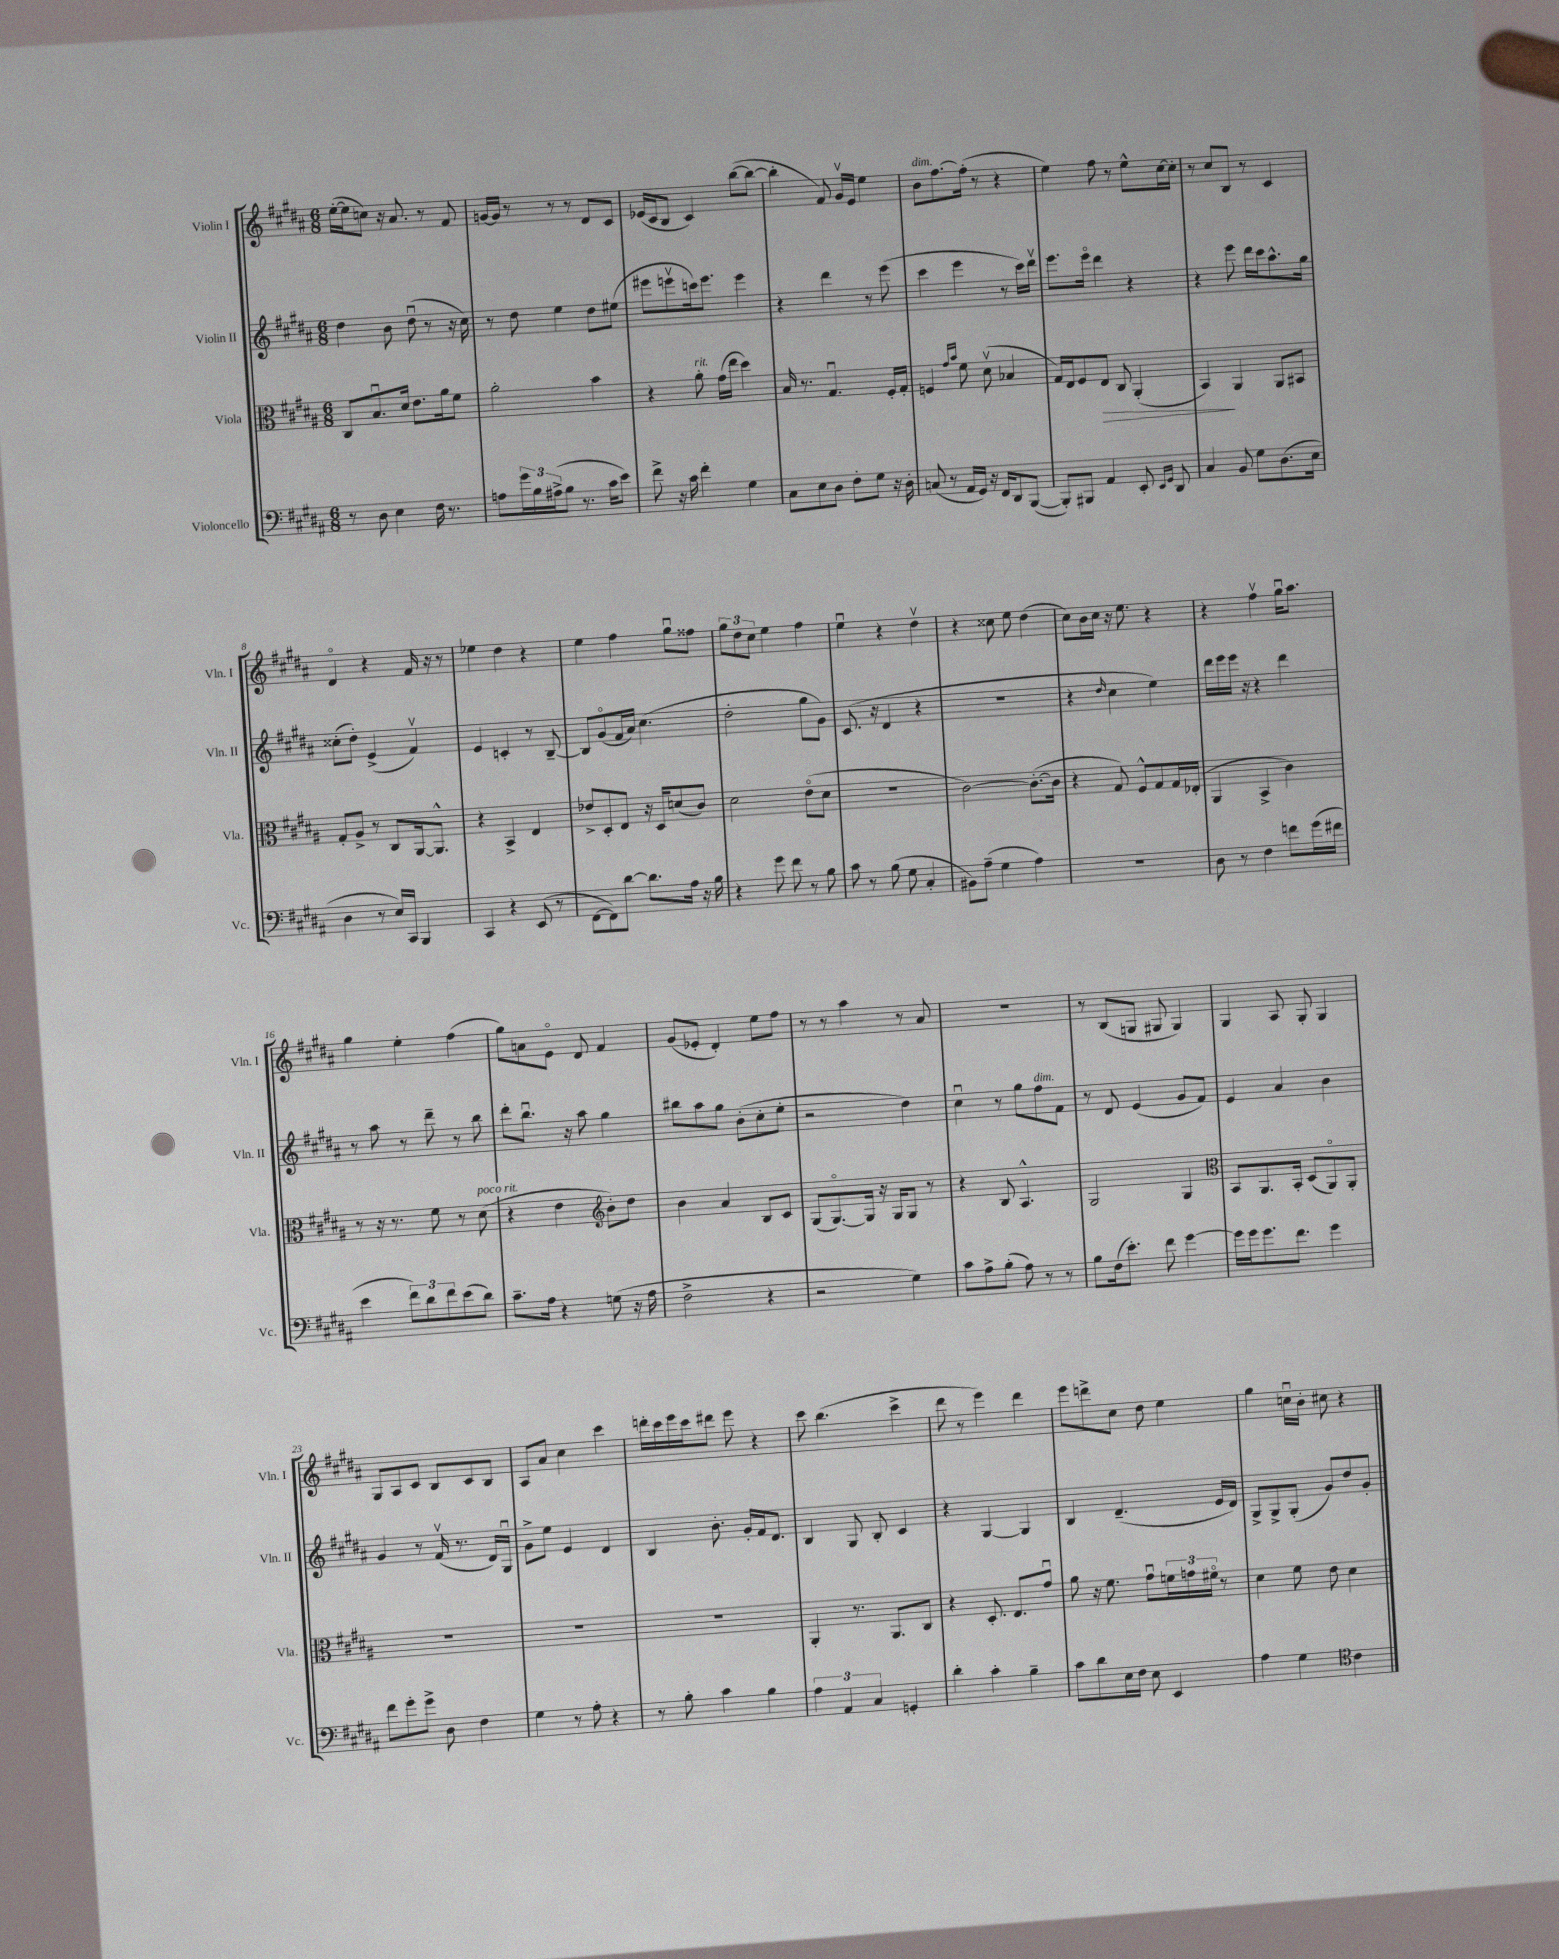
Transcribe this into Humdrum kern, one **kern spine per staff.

**kern	**kern	**dynam	**kern	**kern
*part4	*part3	*part3	*part2	*part1
*staff4	*staff3	*staff3	*staff2	*staff1
*I"Violoncello	*I"Viola	*	*I"Violin II	*I"Violin I
*I'Vc.	*I'Vla.	*	*I'Vln. II	*I'Vln. I
*clefF4	*clefC3	*	*clefG2	*clefG2
*k[f#c#g#d#a#]	*k[f#c#g#d#a#]	*	*k[f#c#g#d#a#]	*k[f#c#g#d#a#]
*M6/8	*M6/8	*	*M6/8	*M6/8
=1	=1	=1	=1	=1
8r	8C#/L	.	4dd#\	([16ee'\LL
.	.	.	.	16ee\J]
8D#\	8.Bu/	.	.	8ccn\J)
4E\	.	.	8b\	16r
.	16d#/Jk	.	.	8.a#/
.	8.e\L	.	(8dd#u\	.
16F#\	.	.	8r	8r
8.r	16a#\k	.	.	.
.	8f#\J	.	16r	8f#/
.	.	.	16cc#\)	.
=2	=2	=2	=2	=2
8An\L	2a#'\	.	8r	[16gn/LL
.	.	.	.	16g/JJ]
24g#\L	.	.	8dd#\	8r
24B\	.	.	.	.
(24A#X^\J	.	.	.	.
8B\J	.	.	4ee\	8r
8.r	.	.	.	8r
.	4b\	.	8dd#\L	8d#/L
16c#\KL	.	.	.	.
8e\J)	.	.	(8ee#X\J	8c#/J
=3	=3	=3	=3	=3
8f#^\	4r	.	8eee#X\L	(16e-X/LL
.	.	.	.	16c#/J
16r	.	.	8eeenv\	8B/J
16c#\	.	.	.	.
!	!LO:TX:a:i:t=rit.	!	!	!
4f#'\	8a#'\	.	16cccn\k)	4c#/)
.	.	.	8.eee\J	.
.	(16g#\LL	.	.	.
.	16ee\JJ	.	.	.
4G#\	4dd#\)	.	4eee\	([8bb\L
.	.	.	.	8bb\J_
=4	=4	=4	=4	=4
8C#\L	16B/	.	4r	4bb'\]
.	8.r	.	.	.
8E\	.	.	.	.
8D#\J	4.G#u/	.	4ddd#\	8f#/)
8F#'\L	.	.	.	16g#v/LL
.	.	.	.	16e/JJ
8G#\J	.	.	8r	4ee\
16r	16F#'/LL	.	(8eee\	.
16D#'\	16G#'/JJ	.	.	.
=5	=5	=5	=5	=5
!	!	!	!	!LO:TX:a:i:t=dim.
(8Cn/	4Fn/	.	4ccc#\	8b\L
8r	.	.	.	[8.ff#\
.	16qqg#/LL	.	.	.
.	16qqb/JJ	.	.	.
16AA#/LL	8f#\	.	4eee\	.
16GG#/JJ)	.	.	.	(16ff#'\Jk]
16r	(8d#v\	.	.	8r
16FF#/KL	.	.	.	.
8DD#/	4B-X/	.	8r	4r
([8BBB/J	.	.	16ccc#\LL)	.
.	.	.	16ddd#v\JJ	.
=6	=6	=6	=6	=6
8BBB'/L])	16G#/LL)	.	8.eee\L	4ee\)
.	16E/J	.	.	.
8BBB#X/J	8F#/	.	.	.
.	.	.	16eee\Jk	.
!	!	!LO:HP:b	!	!
4AA#/	8E/J	>	4ddd#\	8ff#\
.	8C#/	.	.	8r
8EE'/	(4AA#'/	.	4r	8ee^^\L
16qqEE/LL	.	.	.	.
16qqGG#/JJ	.	.	.	.
8DD#/	.	.	.	[16cc#\L
.	.	.	.	16cc#'\JJ]
=7	=7	=7	=7	=7
4C#/	4BB/)	.	4r	8r
.	.	.	.	8cc#/L
8BB/	4AA#/	]	8eee\	8B/J
8G#\L	.	.	16ddd#\LL	8r
.	.	.	16ccc#\J	.
(8.D#\	8AA#/L	.	8.aa#^^\	4c#/
.	8BB#X/J	.	.	.
16E\Jk	.	.	16gg#\Jk	.
!!LO:LB:g=z
=8	=8	=8	=8	=8
4D#\	8G#'/L	.	(8cc##X'\L	4d#/
.	8A#^/J	.	8dd#'\J)	.
8r	8r	.	(4e^/	4r
16E/LL)	8C#/L	.	.	.
16CC#/JJ	.	.	.	.
4BBB/	[16AA#/k	.	4f#v/)	16f#/
.	8.AA#^^/J]	.	.	16r
.	.	.	.	8r
=9	=9	=9	=9	=9
4CC#/	4r	.	4e/	4ee-X\
4r	4BB^/	.	4cn'/	4dd#\
(8EE/	4E/	.	8r	4r
8r	.	.	[8B~/	.
=10	=10	=10	=10	=10
[8FF#\L	8e-X^/L	.	8B/L]	4ee\
8FF#\])	8D#'/	.	(8g#/	.
[8d#\J	8E/J	.	16f#/L	4ff#\
.	.	.	16a#/JJ)	.
8.d#\L]	16r	.	(4.cc#\	.
.	16D#/KL	.	.	.
.	(8dn/	.	.	8gg#u\L
16A#\Jk	.	.	.	.
16r	8c#/J)	.	.	8ff##X\J
16B\	.	.	.	.
=11	=11	=11	=11	=11
4r	2d#\	.	2dd#'\	12gg#\L
.	.	.	.	12dd#\
.	.	.	.	12cc#\J
8g#\	.	.	.	4ee\
8f#\	.	.	.	.
8r	(8e\L	.	8gg#\L	4ff#\
8B\	8d#\J	.	8g#\J)	.
=12	=12	=12	=12	=12
8c#\	2.r	.	(8.c#/	4eeu\
8r	.	.	.	.
.	.	.	16r	.
(8B\	.	.	4d#/	4r
8G#\	.	.	.	.
4C#'/	.	.	4r	4dd#v\
=13	=13	=13	=13	=13
8BB#X\L)	[2c#\)	.	2.r	4r
(8A#~\J	.	.	.	.
4G#\	.	.	.	8cc##X\
.	.	.	.	8ee\
4A#\)	(8.c#'\L_	.	.	(4dd#\
.	16c#\Jk]	.	.	.
=14	=14	=14	=14	=14
2.r	4r	.	4r	8cc#\L)
.	.	.	.	16b\L
.	.	.	.	16cc#\JJ
.	.	.	16qqdd#/	.
.	8G#/)	.	4cc#\	16r
.	.	.	.	8.ee\
.	8F#^^/L	.	.	.
.	8G#/	.	4ee\)	4r
.	16G#/L	.	.	.
.	(16E-X'/JJ	.	.	.
=15	=15	=15	=15	=15
8D#\	4AA#/	.	16ddd#\LL	4r
.	.	.	16eee\	.
8r	.	.	16eee\JJ	.
.	.	.	16r	.
4F#\	4BB^/	.	4r	4ff#v\
8fn\L	4c#\)	.	4ddd#\	16gg#u\KL
.	.	.	.	8.aa#\J
(16g#\L	.	.	.	.
16f#X\JJ	.	.	.	.
!!LO:LB:g=z
=16	=16	=16	=16	=16
4e\	8r	.	8r	4gg#\
.	16r	.	8aa#\	.
.	8.r	.	.	.
12f#\L)	.	.	8r	4ee'\
12d#\	.	.	.	.
.	8f#\	.	8ddd#~\	.
12f#\	.	.	.	.
(8e\	8r	.	8r	(4ff#\
!	!LO:TX:a:i:t=poco rit.	!	!	!
8d#\J)	(8d#\	.	8bb\	.
=17	=17	=17	=17	=17
8.c#~\L	4r	.	8ddd#'\L	8gg#\L)
.	.	.	8.bbu\J	8an\
16A#\Jk	.	.	.	.
4r	4e\	.	.	8e\J
.	.	.	16r	.
.	.	.	8aa#\	8d#/
*	*clefG2	*	*	*
(8Gn\	8b'\L)	.	4gg#\	4f#/
16r	8dd#\J	.	.	.
16A#\	.	.	.	.
=18	=18	=18	=18	=18
2F#^\	4b\	.	8bb#X\L	(8g#/L
.	.	.	8aa#\	8e-X'/J
.	4a#/	.	8gg#\J	4d#'/)
.	.	.	(8b'\L	.
4r	8B/L	.	8cc#'\	8ee\L
.	8c#/J	.	8ee'\J	8ff#\J
=19	=19	=19	=19	=19
2r	(8G#/L	.	2r	8r
.	[8.G#/)	.	.	8r
.	.	.	.	4aa#\
.	16G#/Jk]	.	.	.
.	16r	.	.	.
.	16G#/KL	.	.	.
4G#\)	8G#/J	.	4dd#\)	8r
.	8r	.	.	8a#/
=20	=20	=20	=20	=20
8c#\L	4r	.	4cc#u\	2.r
8A#^\	.	.	.	.
(8B'\J	8B/	.	8r	.
8A#\)	4.A#^^/	.	8gg#\L	.
!	!	!	!LO:TX:a:i:t=dim.	!
8r	.	.	8ff#\	.
8r	.	.	8f#\J	.
=21	=21	=21	=21	=21
8B\L	2G#/	.	8r	8r
(16F#\k	.	.	8d#/	(8B/L
8.e'\J)	.	.	.	.
.	.	.	(4e/	8Gn/J
8f#\	.	.	.	8G#X/
[4g#\	4G#/	.	8g#/L	4G#/)
.	.	.	8f#/J)	.
=22	=22	=22	=22	=22
*	*clefC3	*	*	*
16g#\LL]	8BB/L	.	4e/	4G#/
16g#\J	.	.	.	.
8.g#\	8.AA#/	.	.	.
.	.	.	4a#/	8A#/
8.f#\J	16BB'/Jk	.	.	.
.	(8D#/L	.	.	8G#'/
4g#\	8AA#/)	.	4b\	4G#/
.	8AA#'/J	.	.	.
!!LO:LB:g=z
=23	=23	=23	=23	=23
8f#\L	2.r	.	4g#/	8G#/L
8g#'\	.	.	.	8A#/
8g#^\J	.	.	8r	8c#/J
8D#\	.	.	(16f#v/	8B/L
.	.	.	8.r	.
4F#\	.	.	.	8c#/
.	.	.	16d#/LL)	8B/J
.	.	.	16G#u/JJ	.
=24	=24	=24	=24	=24
4G#\	2.r	.	8g#^\L	8A#/L
.	.	.	8ee\J	8a#/J
8r	.	.	4e/	4cc#\
8A#'\	.	.	.	.
4r	.	.	4d#/	4ccc#\
=25	=25	=25	=25	=25
8r	2.r	.	4B/	16dddn'\LL
.	.	.	.	16ccc#\
8B'\	.	.	.	16eee\
.	.	.	.	16ccc#\J
4c#\	.	.	8.b'\	8ddd#X\J
.	.	.	.	8eee\
.	.	.	16g#'/LL	.
4B\	.	.	16f#/J	4r
.	.	.	8.d#/J	.
=26	=26	=26	=26	=26
6A#\	4AA#'/	.	4B/	8ccc#\
.	.	.	.	(4.bb\
6AA#/	.	.	.	.
.	8.r	.	8G#/	.
6C#/	.	.	.	.
.	.	.	8B'/	.
.	8.AA#/L	.	.	.
4GGn'/	.	.	4c#/	4ccc#^\
.	8C#/J	.	.	.
=27	=27	=27	=27	=27
4d#'\	4r	.	4r	8ddd#\
.	.	.	.	8r
4c#'\	8.D#'/	.	[4G#/	4eee\)
.	8.E/L	.	.	.
4B~\	.	.	4G#/]	4ddd#\
.	8g#u/J	.	.	.
=28	=28	=28	=28	=28
8c#\L	8a#\	.	4B/	8eee\L
8d#\	16r	.	.	8dddn^\
.	8.f#\	.	.	.
16E\L	.	.	(4.d#~/	8cc#\J
16F#\JJ	.	.	.	.
8E\	8g#u\L	.	.	8dd#\
4EE/	24fn\L	.	.	4ee\
.	24gn\	.	.	.
.	24f#X\JJ	.	.	.
.	8r	.	16e/LL	.
.	.	.	16d#/JJ)	.
=29	=29	=29	=29	=29
4A#\	4d#\	.	8G#^/L	4gg#\
.	.	.	8G#^/	.
4G#\	8f#\	.	(8G#'/J	16ccnu\LL
.	.	.	.	16b'\JJ
.	8e\	.	8g#/L)	8cc#X\
*clefC4	*	*	*	*
4c#\	4d#\	.	8dd#/	4r
.	.	.	8g#'/J	.
==	==	==	==	==
*-	*-	*-	*-	*-
